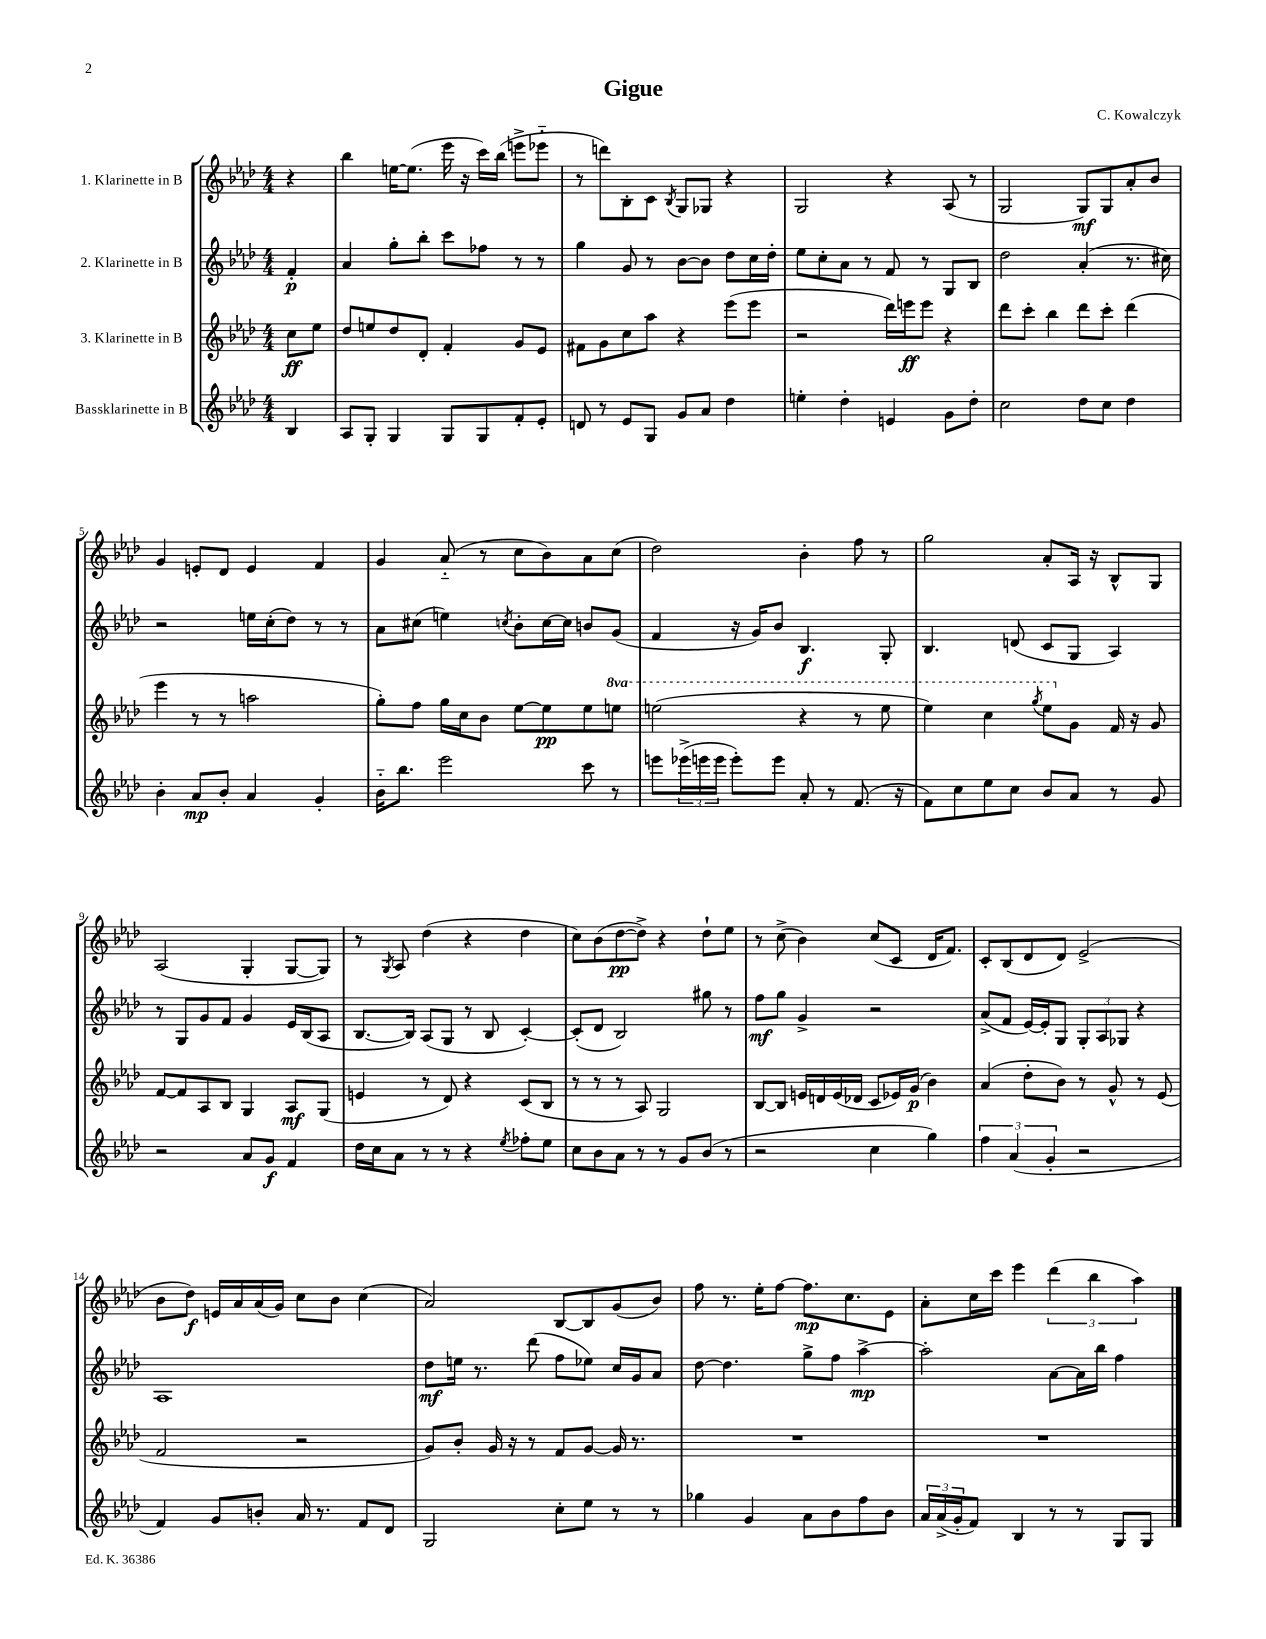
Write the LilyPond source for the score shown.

\header { title = "Gigue" composer = "C. Kowalczyk" }
<<
\new StaffGroup <<
\new Staff = "s0" \with { instrumentName = "1. Klarinette in B" } {
    \clef treble \key aes \major \numericTimeSignature \time 4/4 \partial 4
    r4 |
    bes''4 e''16~ e''8.( ees'''16 r16 c'''16) bes''16( e'''8-> ees'''8-_ |
    r8 d'''8) bes8-. c'8 \acciaccatura { bes8 } g8 ges8 r4 |
    g2 r4 aes8( r8 |
    g2 g8\mf) g8 aes'8-. bes'8 |
    g'4 e'8-. des'8 e'4 f'4 |
    g'4 aes'8-_( r8 c''8 bes'8) aes'8 c''8( |
    des''2) bes'4-. f''8 r8 |
    g''2 aes'8-. aes16 r16 bes8-^ g8 |
    aes2( g4-. g8~ g8) |
    r8 \acciaccatura { g8 } aes8 des''4( r4 des''4 |
    c''8) bes'8( des''8~\pp des''8->) r4 des''8-! ees''8 |
    r8 c''8->( bes'4) c''8( c'8 des'16 f'8.) |
    c'8-. bes8( des'8 des'8) ees'2->( |
    bes'8 des''8\f) e'16 aes'16 aes'16( g'16) c''8 bes'8 c''4( |
    aes'2) bes8~ bes8 g'8( bes'8) |
    f''8 r8. ees''16-. f''8~ f''8.\mp c''8. ees'8 |
    aes'8-. c''16 c'''16 ees'''4 \tuplet 3/2 { des'''4( bes''4 aes''4) } \bar "|." |
}
\new Staff = "s1" \with { instrumentName = "2. Klarinette in B" } {
    \clef treble \key aes \major \numericTimeSignature \time 4/4 \partial 4
    f'4-.\p |
    aes'4 g''8-. bes''8-. c'''8 fes''8 r8 r8 |
    g''4 g'8 r8 bes'8~ bes'8 des''8 c''16 des''16-. |
    ees''8 c''8-. aes'8 r8 f'8 r8 g8 bes8 |
    des''2 aes'4-.( r8. cis''16) |
    r2 e''16 c''16-.( des''8) r8 r8 |
    aes'8 cis''8( e''4) \acciaccatura { c''8 } bes'8-. c''16~ c''16 b'8 g'8( |
    f'4 r16 g'16) bes'8 bes4.\f g8-. |
    bes4. d'8( c'8 g8 aes4) |
    r8 g8 g'8 f'8 g'4 ees'16 bes16( aes8 |
    bes8.~ bes16) aes8( g8 r8 bes8 c'4~-.) |
    c'8-.( des'8 bes2) gis''8 r8 |
    f''8\mf g''8 g'4-> r2 |
    aes'8->( f'8 ees'16~) ees'16-. g8 \tuplet 3/2 { g8-. aes8 ges8 } r4 |
    aes1 |
    des''8\mf e''16 r8. des'''8( f''8 ees''8) c''16 g'16 aes'8 |
    des''8~ des''4. g''8-> f''8 aes''4~->\mp |
    aes''2-. aes'8~ aes'16 bes''16 f''4 \bar "|." |
}
\new Staff = "s2" \with { instrumentName = "3. Klarinette in B" } {
    \clef treble \key aes \major \numericTimeSignature \time 4/4 \set Staff.ottavationMarkups = #ottavation-simple-ordinals \partial 4
    c''8\ff ees''8 |
    des''8 e''8 des''8 des'8-. f'4-. g'8 ees'8 |
    fis'8 g'8 c''8 aes''8 r4 ees'''8( ees'''8 |
    r2 des'''16) e'''16\ff e'''8 r4 |
    des'''8 c'''8-. bes''4 des'''8 c'''8-. des'''4( |
    ees'''4 r8 r8 a''2 |
    g''8-.) f''8 g''16 c''16 bes'8 ees''8~ ees''8\pp ees''8 \ottava #1 e'''8 |
    e'''2( r4 r8 e'''8 |
    ees'''4) c'''4 \acciaccatura { g'''8 } ees'''8 \ottava #0 g'8 f'16 r16 g'8 |
    f'8~ f'8 aes8 bes8 g4 aes8\mf g8( |
    e'4 r8 des'8) r4 c'8( bes8 |
    r8 r8 r8 aes8) g2 |
    bes8~ bes8 e'16 d'16 e'16( des'16 c'8 ees'16) g'16\p( bes'4) |
    aes'4( des''8-. bes'8) r8 g'8-^ r8 ees'8( |
    f'2 r2 |
    g'8) bes'8-. g'16 r16 r8 f'8 g'8~ g'16 r8. |
    R1 |
    R1 \bar "|." |
}
\new Staff = "s3" \with { instrumentName = "Bassklarinette in B" } {
    \clef treble \key aes \major \numericTimeSignature \time 4/4 \partial 4
    bes4 |
    aes8 g8-. g4 g8 g8 f'8-. ees'8-. |
    d'8 r8 ees'8 g8 g'8 aes'8 des''4 |
    e''4-. des''4-. e'4 g'8 des''8-. |
    c''2 des''8 c''8 des''4 |
    bes'4-. aes'8\mp bes'8-. aes'4 g'4-. |
    bes'16-_ bes''8. ees'''2 c'''8 r8 |
    e'''8 \tuplet 3/2 { ees'''16->( e'''16 e'''16 } e'''8-.) e'''8 aes'8-. r8 f'8.( r16 |
    f'8) c''8 ees''8 c''8 bes'8 aes'8 r8 g'8 |
    r2 aes'8 g'8\f f'4 |
    des''16 c''16 aes'8 r8 r8 r4 \acciaccatura { ees''8 } fes''8-. ees''8 |
    c''8 bes'8 aes'8 r8 r8 g'8 bes'8( r8 |
    r2 c''4 g''4) |
    \tuplet 3/2 { f''4 aes'4( g'4-. } r2 |
    f'4) g'8 b'8-. aes'16 r8. f'8 des'8 |
    g2 c''8-. ees''8 r8 r8 |
    ges''4 g'4 aes'8 bes'8 f''8 bes'8 |
    \tuplet 3/2 { aes'16 aes'16->( g'16-. } f'8) bes4 r8 r8 g8 g8 \bar "|." |
}
>>
>>
